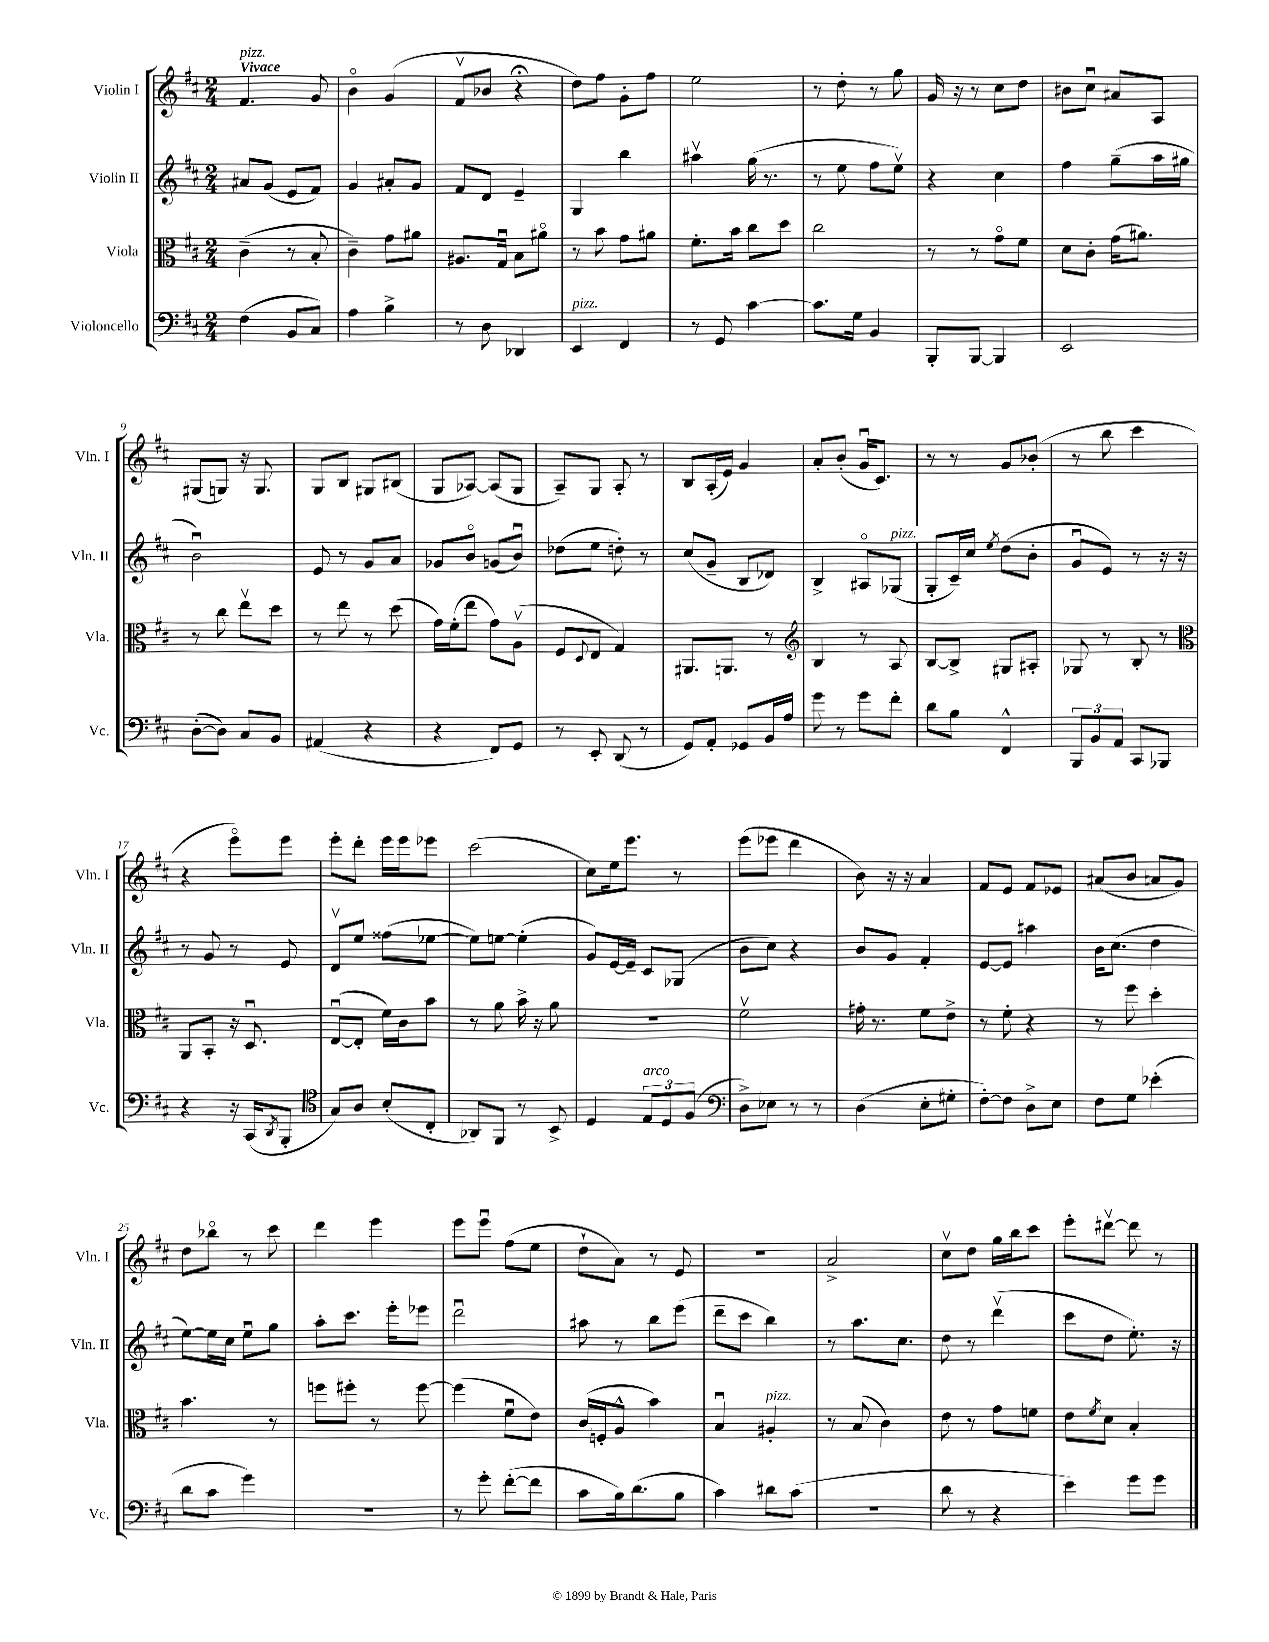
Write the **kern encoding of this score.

**kern	**kern	**kern	**kern
*part4	*part3	*part2	*part1
*staff4	*staff3	*staff2	*staff1
*I"Violoncello	*I"Viola	*I"Violin II	*I"Violin I
*I'Vc.	*I'Vla.	*I'Vln. II	*I'Vln. I
*clefF4	*clefC3	*clefG2	*clefG2
*k[f#c#]	*k[f#c#]	*k[f#c#]	*k[f#c#]
*M2/4	*M2/4	*M2/4	*M2/4
=1	=1	=1	=1
!	!	!	!LO:TX:a:B:t=Vivace
!	!	!	!LO:TX:a:i:t=pizz.
(4F#\	(4c#~\	8a#X/L	4.f#/
.	.	(8g/J	.
8BB/L	8r	8e/L	.
8C#/J)	8B'/	8f#/J)	8g/
=2	=2	=2	=2
4A\	4c#~\)	4g/	4b\
4B^\	8g\L	8a#X'/L	(4g/
.	8a#X\J	8g/J	.
=3	=3	=3	=3
8r	8.A#X/L	8f#/L	8f#v/L
8D\	.	8d/J	8b-X/J
.	16Gu/Jk	.	.
4DD-X/	8B\L	4e~/	4r;<
.	8a#X\J	.	.
=4	=4	=4	=4
!LO:TX:a:i:t=pizz.	!	!	!
4EE/	8r	4G/	8dd\L)
.	8b\	.	8ff#\J
4FF#/	8g\L	4bb\	8g'\L
.	8a#X\J	.	8ff#\J
=5	=5	=5	=5
8r	8.f#'\L	4aa#Xv\	2ee\
8GG/	.	.	.
.	16b\Jk	.	.
[4c#\	8cc#\L	(16gg\	.
.	.	8.r	.
.	8dd\J	.	.
=6	=6	=6	=6
8.c#\L]	2cc#\	8r	8r
.	.	8ee\	8dd'\
16G\Jk	.	.	.
4BB/	.	8ff#\L	8r
.	.	8eev\J)	8gg\
=7	=7	=7	=7
8BBB'/L	8r	4r	16g/
.	.	.	16r
[8BBB/J	8r	.	8r
4BBB/]	8g\L	4cc#\	8cc#\L
.	8f#\J	.	8dd\J
=8	=8	=8	=8
2EE/	8d\L	4ff#\	8b#X\L
.	8c#'\J	.	8cc#u\J
.	(16g\KL	(8gg~\L	8a#X/L
.	8.a#X\J)	.	.
.	.	16aa\L	8A/J
.	.	16gg#X\JJ	.
!!LO:LB:g=z
=9	=9	=9	=9
([8D'\L	8r	2bu\)	(8G#X/L
8D\J])	8cc#\	.	8Gn/J)
8C#/L	8eev\L	.	16r
.	.	.	8.G/
8BB/J	8dd\J	.	.
=10	=10	=10	=10
(4AA#X/	8r	8e/	8G/L
.	8ee\	8r	8B/J
4r	8r	8g/L	8G#X/L
.	(8dd\	8a/J	(8B#X/J
=11	=11	=11	=11
4r	16g\LL)	8g-X/L	8G/L
.	(16f#'\J	.	.
.	8ee\J	8b/J	[8A-X/J)
8FF#/L)	8g\L)	(8gn/L	(8A-/L]
8GG/J	(8Av\J	8bu/J)	8G/J
=12	=12	=12	=12
8r	8F#/L	(8dd-X\L	8A~/L)
.	8qqD/	.	.
8EE'/	8E/J	8ee\J	8G/J
(8DD/	4G/)	8ddn'\)	8A'/
8r	.	8r	8r
=13	=13	=13	=13
8GG/L)	8.AA#X/L	(8cc#/L	8B/L
8AA'/J	.	8g~/J	(16A'/L
.	8.AAn/J	.	16e/JJ)
8GG-X/L	.	8B/L	4g/
16BB/L	8r	8d-X/J)	.
16A/JJ	.	.	.
=14	=14	=14	=14
*	*clefG2	*	*
8g\	4B/	4B^/	8a'/L
8r	.	.	(8b'/J
8g\L	8r	8A#X/L	16gu/KL
.	.	.	8.c#/J)
!	!	!LO:TX:a:i:t=pizz.	!
8f#'\J	8A/	(8G-X/J	.
=15	=15	=15	=15
8d\L	[8B/L	8G'/L	8r
8B\J	8B^/J]	16c#~/L)	8r
.	.	16cc#/JJ	.
.	.	8qee/	.
4FF#^^/	8G#X/L	(8dd\L	8g/L
.	8A#X'/J	8b'\J	(8b-X'/J
=16	=16	=16	=16
12BBB/L	8G-X/	8gu/L	8r
12BB/	.	.	.
.	8r	8e/J)	8bb\
12AA/J	.	.	.
8CC#/L	8B'/	8r	4ccc#\
8BBB-X/J	8r	16r	.
.	.	16r	.
!!LO:LB:g=z
=17	=17	=17	=17
*	*clefC3	*	*
4r	8AA/L	8r	4r
.	8BB'/J	8g/	.
16r	16r	8r	8eee\L)
(16CC#/KL	8.Du/	.	.
8qDD/	.	.	.
8BBB'/J	.	8e/	8eee\J
=18	=18	=18	=18
*clefC4	*	*	*
8G/L)	([8Eu/L	8dv/L	8eee'\L
8A/J	8E'/J]	8ee/J	8ddd'\J
(8B'/L	16f#\LL)	(8ff##X\L	16eee\LL
.	16c#\J	.	16eee\J
8C#'/J	8b\J	[8ee-X\J	8eee-X\J
=19	=19	=19	=19
8AA-X/L)	8r	8ee-\L])	(2ccc#\
8FF#/J	8a\	[8een\J	.
8r	16b^\	(4ee'\]	.
.	16r	.	.
8BB^/	8a\	.	.
=20	=20	=20	=20
4D/	2r	8g/L)	8cc#\L)
.	.	[16e/L	16ee\k
.	.	16e~/JJ]	8.eee\J
!LO:TX:a:i:t=arco	!	!	!
12E/L	.	8c#/L	.
12D/	.	.	.
.	.	(8G-X/J	8r
(12F#/J	.	.	.
=21	=21	=21	=21
*clefF4	*	*	*
8D^\L)	2f#v\	8b\L	(8eee\L
8E-X\J	.	8cc#\J)	8eee-X\J
8r	.	4r	4ddd\
8r	.	.	.
=22	=22	=22	=22
(4D\	16g#X'\	8b/L	8b\)
.	8.r	.	.
.	.	8g/J	16r
.	.	.	16r
8E'\L	8f#\L	4f#'/	4a/
8G#X'\J	8e^\J	.	.
=23	=23	=23	=23
[8F#'\L)	8r	[8e/L	8f#/L
8F#\J]	8f#'\	8e/J]	8e/J
8D^\L	4r	4aa#X\	8f#/L
8E\J	.	.	8e-X/J
=24	=24	=24	=24
8F#\L	8r	16b\KL	(8a#X/L
.	.	(8.cc#\J	.
8G\J	8ff#\	.	8b/J
(4e-X'\	4dd'\	4dd\	8an/L
.	.	.	8g/J)
!!LO:LB:g=z
=25	=25	=25	=25
8d\L	4.b\	[8ee\L)	8dd\L
8c#\J	.	16ee\L]	8bb-X\J
.	.	16cc#\JJ	.
4g\)	.	8eeu\L	8r
.	8r	8gg\J	8ccc#\
=26	=26	=26	=26
2r	8ffn\L	8aa'\L	4ddd\
.	8ff#X'\J	8.ccc#\J	.
.	8r	.	4eee\
.	.	16eee'\KL	.
.	[8ff#\	8eee-X\J	.
=27	=27	=27	=27
8r	(4ff#\]	2dddu\	8eee\L
8g'\	.	.	8eeeu\J
([8f#'\L	8f#u\L	.	(8ff#\L
8f#\J]	8e\J)	.	8ee\J
=28	=28	=28	=28
8c#\L	(16c#/LL	8aa#X\	8dd`\L
.	16Fn'/J	.	.
16B\k)	8A^^/J	8r	8a\J)
(8.d\	.	.	.
.	4b\)	8bb\L	8r
8B\J	.	(8eee\J	8e/
=29	=29	=29	=29
4c#\)	4Bu/	8ddd~\L	2r
.	.	8ccc#\J	.
!	!LO:TX:a:i:t=pizz.	!	!
8d#X\L	4A#X'/	4bb\)	.
(8c#\J	.	.	.
=30	=30	=30	=30
2r	8r	8r	2a^/
.	(8B/	8.aa\L	.
.	4c#\)	.	.
.	.	8.cc#\J	.
=31	=31	=31	=31
8d\	8e\	8dd\	8cc#v\L
8r	8r	8r	8dd\J
4r	8g\L	(4dddv\	16gg\LL
.	.	.	16bb\J
.	8fn\J	.	8ccc#\J
=32	=32	=32	=32
4e\)	8e\L	8ccc#\L	8eee'\L
.	8qf#/	.	.
.	8d\J	8dd\J	[8ddd#Xv\J
8g\L	4B'/	8.ee'\)	8ddd#\]
8g\J	.	.	8r
.	.	16r	.
==	==	==	==
*-	*-	*-	*-
